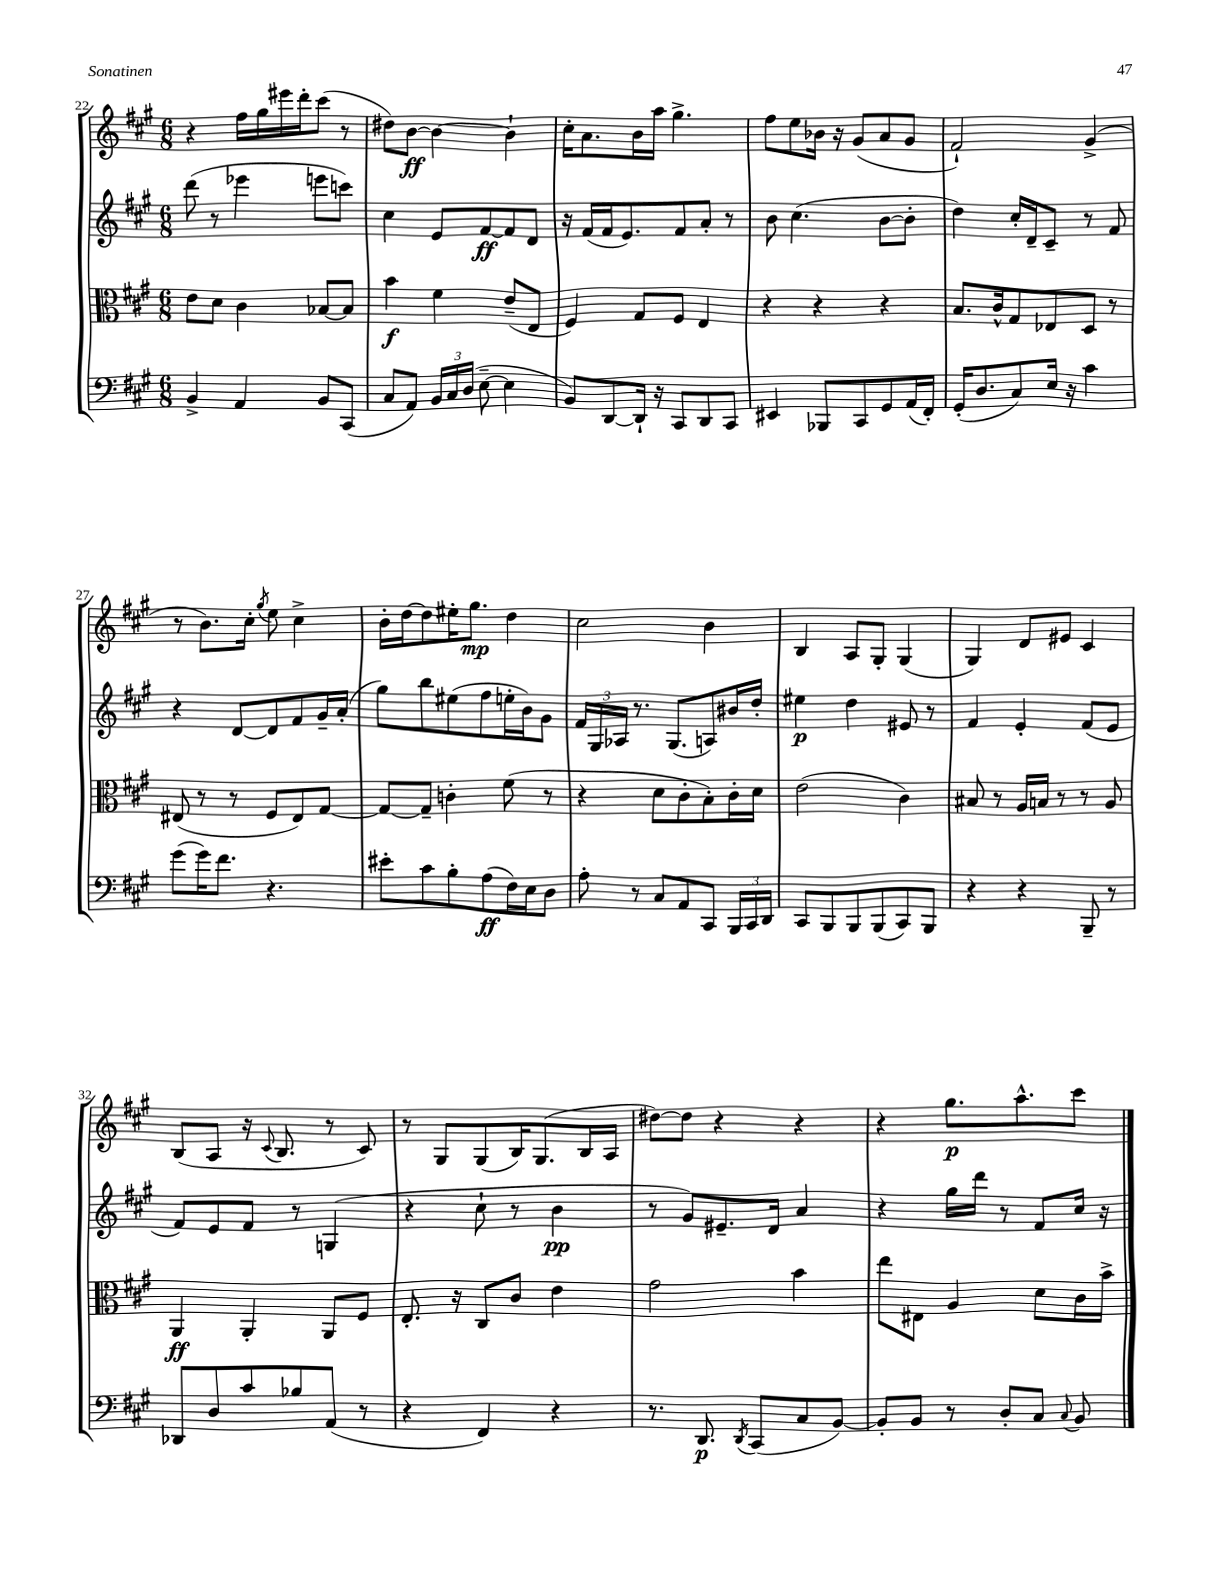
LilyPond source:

<<
\new StaffGroup <<
\new Staff = "s0" {
    \clef treble \key a \major \numericTimeSignature \time 6/8
    \autoBeamOff r4 fis''16[ gis''16 eis'''16 d'''16-. cis'''8]( r8 |
    dis''8[) b'8]~\ff b'4~ b'4-! |
    cis''16[-. a'8. b'16 a''16] gis''4.-> |
    fis''8[ e''8 bes'16] r16 gis'8[( a'8 gis'8] |
    fis'2-!) gis'4->( |
    r8 b'8.[) cis''16]-. \acciaccatura { gis''8 } e''8 cis''4-> |
    b'16[-. d''16~ d''8 eis''16-. gis''8.]\mp d''4 |
    cis''2 b'4 |
    b4 a8[ gis8]-. gis4( |
    gis4) d'8[ eis'8] cis'4 |
    b8[( a8] r16 \appoggiatura { cis'8 } b8. r8 cis'8) |
    r8 gis8[ gis8( b16) gis8.( b16 a16] |
    dis''8[~) dis''8] r4 r4 |
    r4 gis''8.[\p a''8.-^ cis'''8] \bar "|." |
}
\new Staff = "s1" {
    \clef treble \key a \major \numericTimeSignature \time 6/8
    \autoBeamOff d'''8( r8 ees'''4 e'''8[ c'''8]) |
    cis''4 e'8[ fis'8~\ff fis'8 d'8] |
    r16 fis'16[( fis'16 e'8.) fis'8 a'8]-. r8 |
    b'8 cis''4.( b'8[~ b'8]-. |
    d''4) cis''16[-. d'16-- cis'8]-- r8 fis'8 |
    r4 d'8[~ d'8 fis'8 gis'16-- a'16]-.( |
    gis''8[) b''8 eis''8( fis''8 e''16-. b'16) gis'8] |
    \tuplet 3/2 { fis'16[ gis16 aes16] } r8. gis8.[( a8) bis'16 d''16]-. |
    eis''4\p d''4 eis'8 r8 |
    fis'4 e'4-. fis'8[( e'8] |
    fis'8[) e'8 fis'8] r8 g4( |
    r4 cis''8-! r8 b'4\pp |
    r8 gis'8[) eis'8.-- d'16] a'4 |
    r4 gis''16[ d'''16] r8 fis'8[ cis''16] r16 \bar "|." |
}
\new Staff = "s2" {
    \clef alto \key a \major \numericTimeSignature \time 6/8
    \autoBeamOff e'8[ d'8] cis'4 bes8[~ bes8] |
    b'4\f fis'4 e'8[--( e8] |
    fis4) gis8[ fis8] e4 |
    r4 r4 r4 |
    b8.[ cis'16-^ gis8 ees8 d8] r8 |
    eis8( r8 r8 fis8[ eis8) gis8]~ |
    gis8[~ gis8]-- c'4-. fis'8( r8 |
    r4 d'8[ cis'8-. b8-.) cis'16-. d'16] |
    e'2( cis'4) |
    bis8 r8 a16[ b16] r8 r8 a8 |
    a,4\ff a,4-. a,8[ fis8] |
    e8.-. r16 cis8[ cis'8] e'4 |
    gis'2 b'4 |
    e''8[ eis8] a4 d'8[ cis'16 b'16]-> \bar "|." |
}
\new Staff = "s3" {
    \clef bass \key a \major \numericTimeSignature \time 6/8
    \autoBeamOff b,4-> a,4 b,8[ cis,8]( |
    cis8[ a,8]) \tuplet 3/2 { b,16[ cis16 d16]( } e8~-- e4 |
    b,8[) d,8~ d,16]-! r16 cis,8[ d,8 cis,8] |
    eis,4 bes,,8[ cis,8 gis,8 a,16( fis,16]-.) |
    gis,16[-.( d8. cis8) e16] r16 cis'4 |
    gis'8[( gis'16) fis'8.] r4. |
    eis'8[-. cis'8 b8-. a8\ff( fis16) e16 d8] |
    a8-. r8 cis8[ a,8 cis,8] \tuplet 3/2 { b,,16[ cis,16 d,16] } |
    cis,8[ b,,8 b,,8 b,,8( cis,8) b,,8] |
    r4 r4 b,,8-- r8 |
    des,8[ d8 cis'8 bes8 a,8]( r8 |
    r4 fis,4) r4 |
    r8. d,8.\p \acciaccatura { d,8 } cis,8[( cis8 b,8]~) |
    b,8[-. b,8] r8 d8[-. cis8] \appoggiatura { cis8 } b,8 \bar "|." |
}
>>
>>
\layout { \context { \Score currentBarNumber = #22 } }
